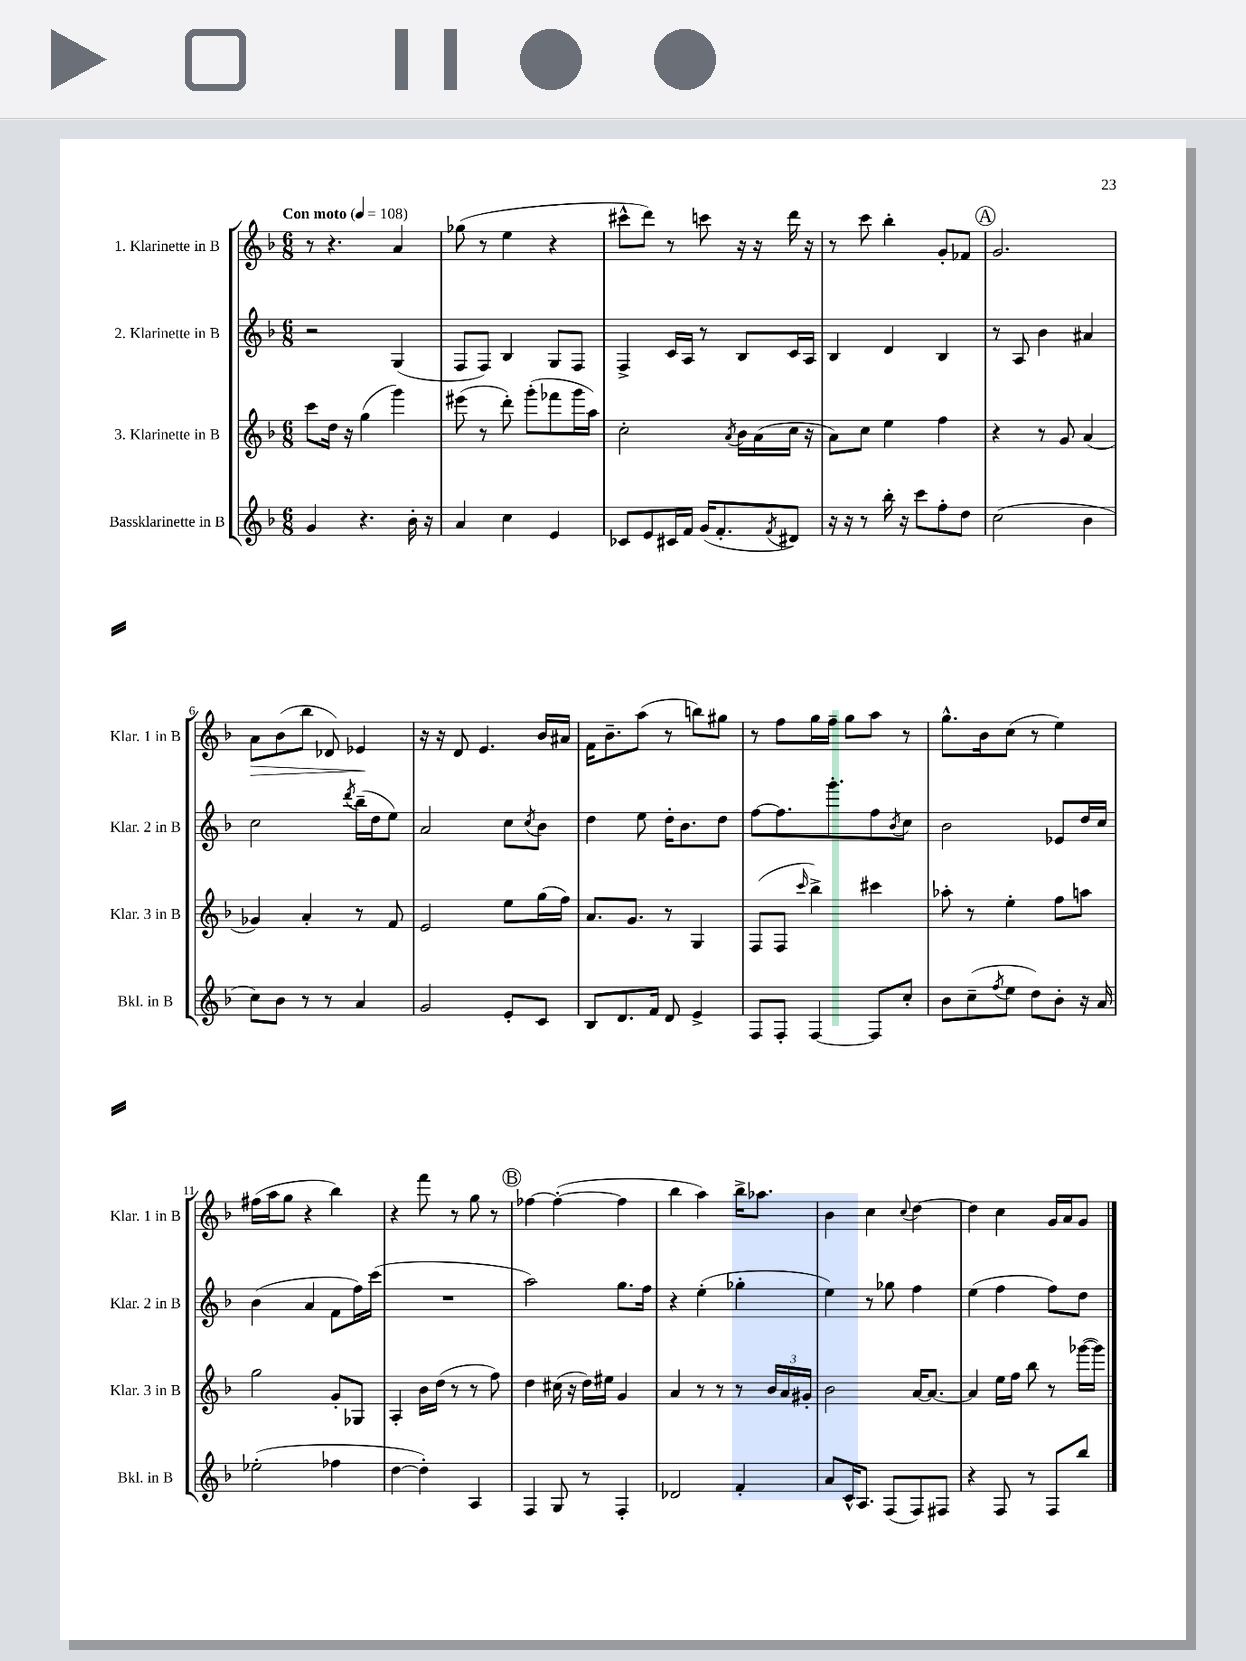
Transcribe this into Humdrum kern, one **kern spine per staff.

**kern	**kern	**kern	**kern
*staff4	*staff3	*staff2	*staff1
*clefG2	*clefG2	*clefG2	*clefG2
*k[b-]	*k[b-]	*k[b-]	*k[b-]
*M6/8	*M6/8	*M6/8	*M6/8
*MM108	*MM108	*MM108	*MM108
4g	8ccc	2r	8r
.	16dd	.	4.r
.	16r	.	.
4.r	(4gg	.	.
.	4ggg)	(4G	4a
16b-'	.	.	.
16r	.	.	.
=	=	=	=
4a	(8eee#	8F	(8gg-
.	8r	8F)	8r
4cc	8ddd')	4B-	4ee
.	(8ggg'	.	.
4e	8fff-	8G	4r
.	16ggg	8F	.
.	16aa)	.	.
=	=	=	=
8c-	2cc'	4F^	8ccc#^^
8e	.	.	8ddd)
16c#	.	16c	8r
16f	.	16A	.
(16g	.	8r	8ccc
8.f'	.	.	.
.	8qa	.	.
.	16b-	8B-	16r
.	(16a	.	16r
8qf	.	.	.
8d#)	16cc	16c	16ddd
.	16r	16A	16r
=	=	=	=
16r	8a)	4B-	8r
16r	.	.	.
8r	8cc	.	8ccc
16bb-'	4ee	4d	4bb-'
16r	.	.	.
8ccc	.	.	.
8ff'	4ff	4B-	8g'
8dd	.	.	8f-
=	=	=	=
(2cc	4r	8r	2.g
.	.	8A	.
.	8r	4b-	.
.	8g	.	.
4b-	(4a	4a#	.
=	=	=	=
8cc)	4g-)	2cc	8a
8b-	.	.	(8b-
8r	4a'	.	8bb-
8r	.	.	8d-)
.	.	8qddd	.
4a	8r	(16bb-~	4e-
.	.	16dd	.
.	8f	8ee)	.
=	=	=	=
2g	2e	2a	16r
.	.	.	16r
.	.	.	8d
.	.	.	4.e
8e'	8ee	8cc	.
.	.	8qcc	.
8c	(16gg	8b-	16b-
.	16ff)	.	16a#
=	=	=	=
8B-	8.a	4dd	16f
.	.	.	8.b-~
8.d	.	.	.
.	8.g	.	.
.	.	8ee	(8aa
16f	.	.	.
8d	8r	16dd'	8r
.	.	8.b-	.
4e^	4G	.	8bb)
.	.	8dd	8gg#
=	=	=	=
8F	(8F	[8ff	8r
8F'	8F	8.ff]	8ff
.	16qqccc	.	.
[4F	4bb-^)	.	16gg
.	.	8.ggg'	16ff~
.	.	.	8gg
8F]	4ccc#	8ff	8aa
.	.	8qb-	.
8cc'	.	8cc	8r
=	=	=	=
8b-	8aa-'	2b-	8.gg^^
(8cc~	8r	.	.
.	.	.	16b-
8qff	.	.	.
8ee	4ee'	.	(8cc
8dd)	.	.	8r
8b-'	8ff	8e-	4ee)
16r	8aa	16dd	.
16a	.	16cc	.
=	=	=	=
(2ee-'	2gg	(4b-	(16ff#
.	.	.	16aa
.	.	.	8gg
.	.	4a	4r
4ff-	8g'	8f	4bb-)
.	8G-	16ff)	.
.	.	(16ccc	.
=	=	=	=
[4dd	4A'	2.r	4r
4dd'])	16b-	.	8fff
.	(16dd	.	.
.	8r	.	8r
4A	8r	.	8gg
.	8ff)	.	8r
=	=	=	=
4F	4dd	2aa)	[4ff-
8G	(16cc#	.	(4ff-'_
.	16r	.	.
8r	16dd)	.	.
.	16ee#	.	.
4F'	4g	8.gg	4ff-]
.	.	16ff	.
=	=	=	=
2d-	4a	4r	4bb-
.	8r	(4ee'	4aa)
.	8r	.	.
4f'	8r	4gg-'	16bb-^
.	.	.	8.aa-
.	24b-	.	.
.	24a	.	.
.	24g#'	.	.
=	=	=	=
8a	2b-	4ee)	4b-
16c^^	.	.	.
8.A	.	.	.
.	.	8r	4cc
(8F	.	8gg-	.
.	.	.	8qqcc
8F)	[16a	4ff	[4dd
.	8.a_	.	.
8F#	.	.	.
=	=	=	=
4r	4a]	(4ee	4dd]
8F	16ee	4ff	4cc
.	16ff	.	.
8r	8bb-	.	.
8F	8r	8ff)	16g
.	.	.	16a
8bb-	([16ggg-	8dd	8g
.	16ggg-])	.	.
==	==	==	==
*-	*-	*-	*-
